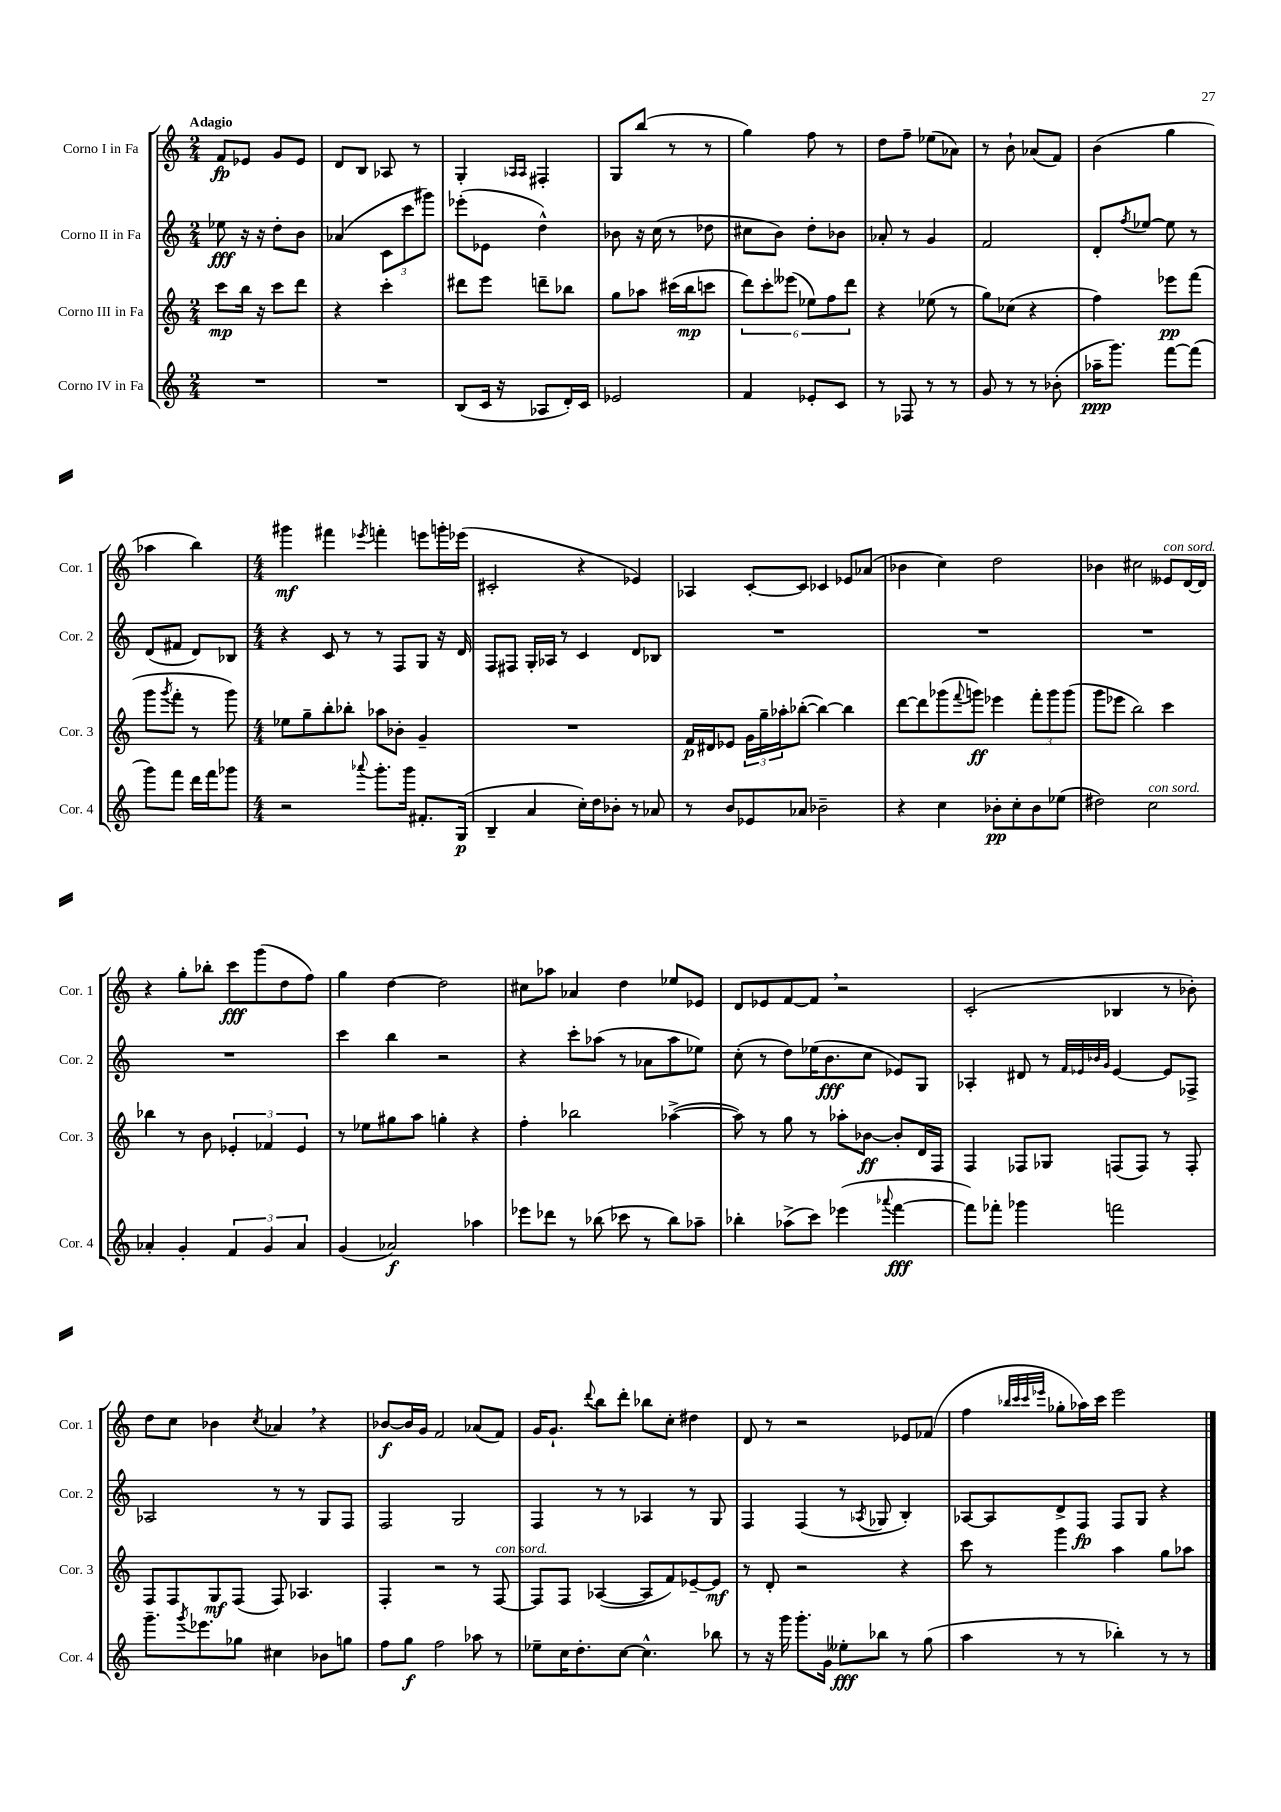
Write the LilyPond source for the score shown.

<<
\new StaffGroup <<
\new Staff = "s0" \with { instrumentName = "Corno I in Fa" shortInstrumentName = "Cor. 1" } {
    \clef treble \key c \major \numericTimeSignature \time 2/4 \tempo "Adagio"
    f'8\fp ees'8 g'8 ees'8 |
    d'8 b8 aes8 r8 |
    g4-. \grace { aes16 aes16 } fis4-. |
    g8 b''8( r8 r8 |
    g''4) f''8 r8 |
    d''8 f''8-- ees''8( aes'8) |
    r8 b'8-! aes'8( f'8) |
    b'4( g''4 |
    aes''4 b''4) |
    \numericTimeSignature \time 4/4 gis'''4\mf fis'''4 \acciaccatura { ees'''8 } f'''4-. e'''8 g'''16-. ees'''16( |
    cis'2-. r4 ees'4) |
    aes4 c'8~-. c'8 ces'4 ees'8 aes'8( |
    bes'4 c''4) d''2 |
    bes'4 cis''2 eeses'8^\markup { \italic "con sord." } d'16~ d'16 |
    r4 g''8-. bes''8-. c'''8\fff g'''8( d''8 f''8) |
    g''4 d''4~ d''2 |
    cis''8 aes''8 aes'4 d''4 ees''8 ees'8 |
    d'8 ees'8 f'8~ f'8 \breathe r2 |
    c'2-.( bes4 r8 bes'8-.) |
    d''8 c''8 bes'4 \acciaccatura { c''8 } aes'4 \breathe r4 |
    bes'8~\f bes'16 g'16 f'2 aes'8( f'8) |
    g'16 g'8.-! \appoggiatura { d'''8 } b''8 d'''8-. bes''8 c''8-. dis''4 |
    d'8 r8 r2 ees'8 fes'8( |
    f''4 \grace { bes''32 c'''32 c'''32 ees'''32 } ges''8-. aes''16) c'''16 ees'''2 \bar "|." |
}
\new Staff = "s1" \with { instrumentName = "Corno II in Fa" shortInstrumentName = "Cor. 2" } {
    \clef treble \key c \major \numericTimeSignature \time 2/4
    ees''8\fff r16 r16 d''8-. b'8 |
    aes'4( \tuplet 3/2 { c'8 c'''8 gis'''8) } |
    ees'''8-.( ees'8 d''4-^) |
    bes'8 r16 c''16( r8 des''8 |
    cis''8 b'8) d''8-. bes'8 |
    aes'8-. r8 g'4 |
    f'2 |
    d'8-. \acciaccatura { f''8 } ees''8~ ees''8 r8 |
    d'8( fis'8 d'8) bes8 |
    \numericTimeSignature \time 4/4 r4 c'8 r8 r8 f8 g8 r16 d'16 |
    f8 fis8 g16-. aes16 r8 c'4 d'8 bes8 |
    R1 |
    R1 |
    R1 |
    R1 |
    c'''4 b''4 r2 |
    r4 c'''8-. aes''8( r8 aes'8 aes''8 ees''8) |
    c''8-.( r8 d''8) ees''16( b'8.\fff c''8 ees'8) g8 |
    aes4-. dis'8 r8 \grace { f'32 ees'32 bes'32 g'32 } ees'4~ ees'8 fes8-> |
    aes2 r8 r8 g8 f8 |
    f2 g2 |
    f4 r8 r8 aes4 r8 g8 |
    f4 f4( r8 \acciaccatura { aes8 } ges8 b4-.) |
    aes8~ aes8 d'8-> f8\fp f8 g8 r4 \bar "|." |
}
\new Staff = "s2" \with { instrumentName = "Corno III in Fa" shortInstrumentName = "Cor. 3" } {
    \clef treble \key c \major \numericTimeSignature \time 2/4
    c'''8\mp b''16 r16 c'''8 d'''8 |
    r4 c'''4-. |
    dis'''8 e'''8 d'''8-- bes''8 |
    g''8 aes''8 cis'''16( b''16\mp c'''8 |
    \tuplet 6/4 { d'''8) c'''8-. eeses'''8( ees''8) f''8 d'''8 } |
    r4 ees''8( r8 |
    g''8) ces''8( r4 |
    f''4) ees'''8\pp f'''8( |
    g'''8 \acciaccatura { g'''8 } f'''8-. r8 g'''8) |
    \numericTimeSignature \time 4/4 ees''8 g''8-- b''8-. bes''8-. aes''8 bes'8-. g'4-- |
    R1 |
    f'16\p dis'16 ees'8 \tuplet 3/2 { g'16 g''16-- aes''16-. } bes''8~-.( bes''4~) bes''4 |
    d'''8~ d'''8 ges'''8( \appoggiatura { f'''8 } g'''8\ff) ees'''4 \tuplet 3/2 { f'''8-. g'''8 g'''8( } |
    g'''8 ees'''8 b''2) c'''4 |
    bes''4 r8 b'8 \tuplet 3/2 { ees'4-. fes'4 ees'4 } |
    r8 ees''8 gis''8 a''8 g''4-. r4 |
    f''4-. bes''2 aes''4~->( |
    aes''8) r8 g''8 r8 aes''8-. bes'8~\ff bes'8-. d'16 f16 |
    f4 fes8 ges8 f8( f8) r8 f8-. |
    f8 f8 g8\mf f8( f8) aes4. |
    f4-. r2 r8 f8~^\markup { \italic "con sord." } |
    f8 f8 aes4~( aes8 f'8) ees'8~-- ees'8\mf |
    r8 d'8-. r2 r4 |
    c'''8 r8 g'''4 a''4 g''8 aes''8 \bar "|." |
}
\new Staff = "s3" \with { instrumentName = "Corno IV in Fa" shortInstrumentName = "Cor. 4" } {
    \clef treble \key c \major \numericTimeSignature \time 2/4
    R2 |
    R2 |
    b8( c'16 r16 aes8 d'16-.) c'16 |
    ees'2 |
    f'4 ees'8-. c'8 |
    r8 fes8 r8 r8 |
    g'8 r8 r8 bes'8-.( |
    aes''16--\ppp g'''8.) f'''8~ f'''8( |
    g'''8) f'''8 d'''16 f'''16 ges'''8 |
    \numericTimeSignature \time 4/4 r2 \appoggiatura { aes'''8 } g'''8.-. g'''16 fis'8.-. g16\p( |
    b4-- a'4 c''16-.) d''16 bes'8-. r8 aes'8 |
    r8 b'8 ees'8 aes'8 bes'2-- |
    r4 c''4 bes'8-.\pp c''8-. bes'8 ees''8( |
    dis''2) c''2^\markup { \italic "con sord." } |
    aes'4-. g'4-. \tuplet 3/2 { f'4 g'4 aes'4 } |
    g'4( aes'2\f) aes''4 |
    ees'''8 des'''8 r8 bes''8( ces'''8 r8 bes''8) aes''8-- |
    bes''4-. aes''8->( c'''8) ees'''4( \appoggiatura { aes'''8 } f'''4~\fff |
    f'''8) fes'''8-. ges'''4 f'''2 |
    g'''8.-- \acciaccatura { g'''8 } ees'''8. ges''8 cis''4 bes'8 g''8 |
    f''8 g''8\f f''2 aes''8 r8 |
    ees''8-- c''16 d''8.-. c''8~ c''4.-^ bes''8 |
    r8 r16 g'''16 g'''8.-. g'16 eeses''8-.\fff bes''8 r8 g''8( |
    a''4 r8 r8 bes''4-.) r8 r8 \bar "|." |
}
>>
>>
\layout { \context { \Score \remove "Bar_number_engraver" } }
